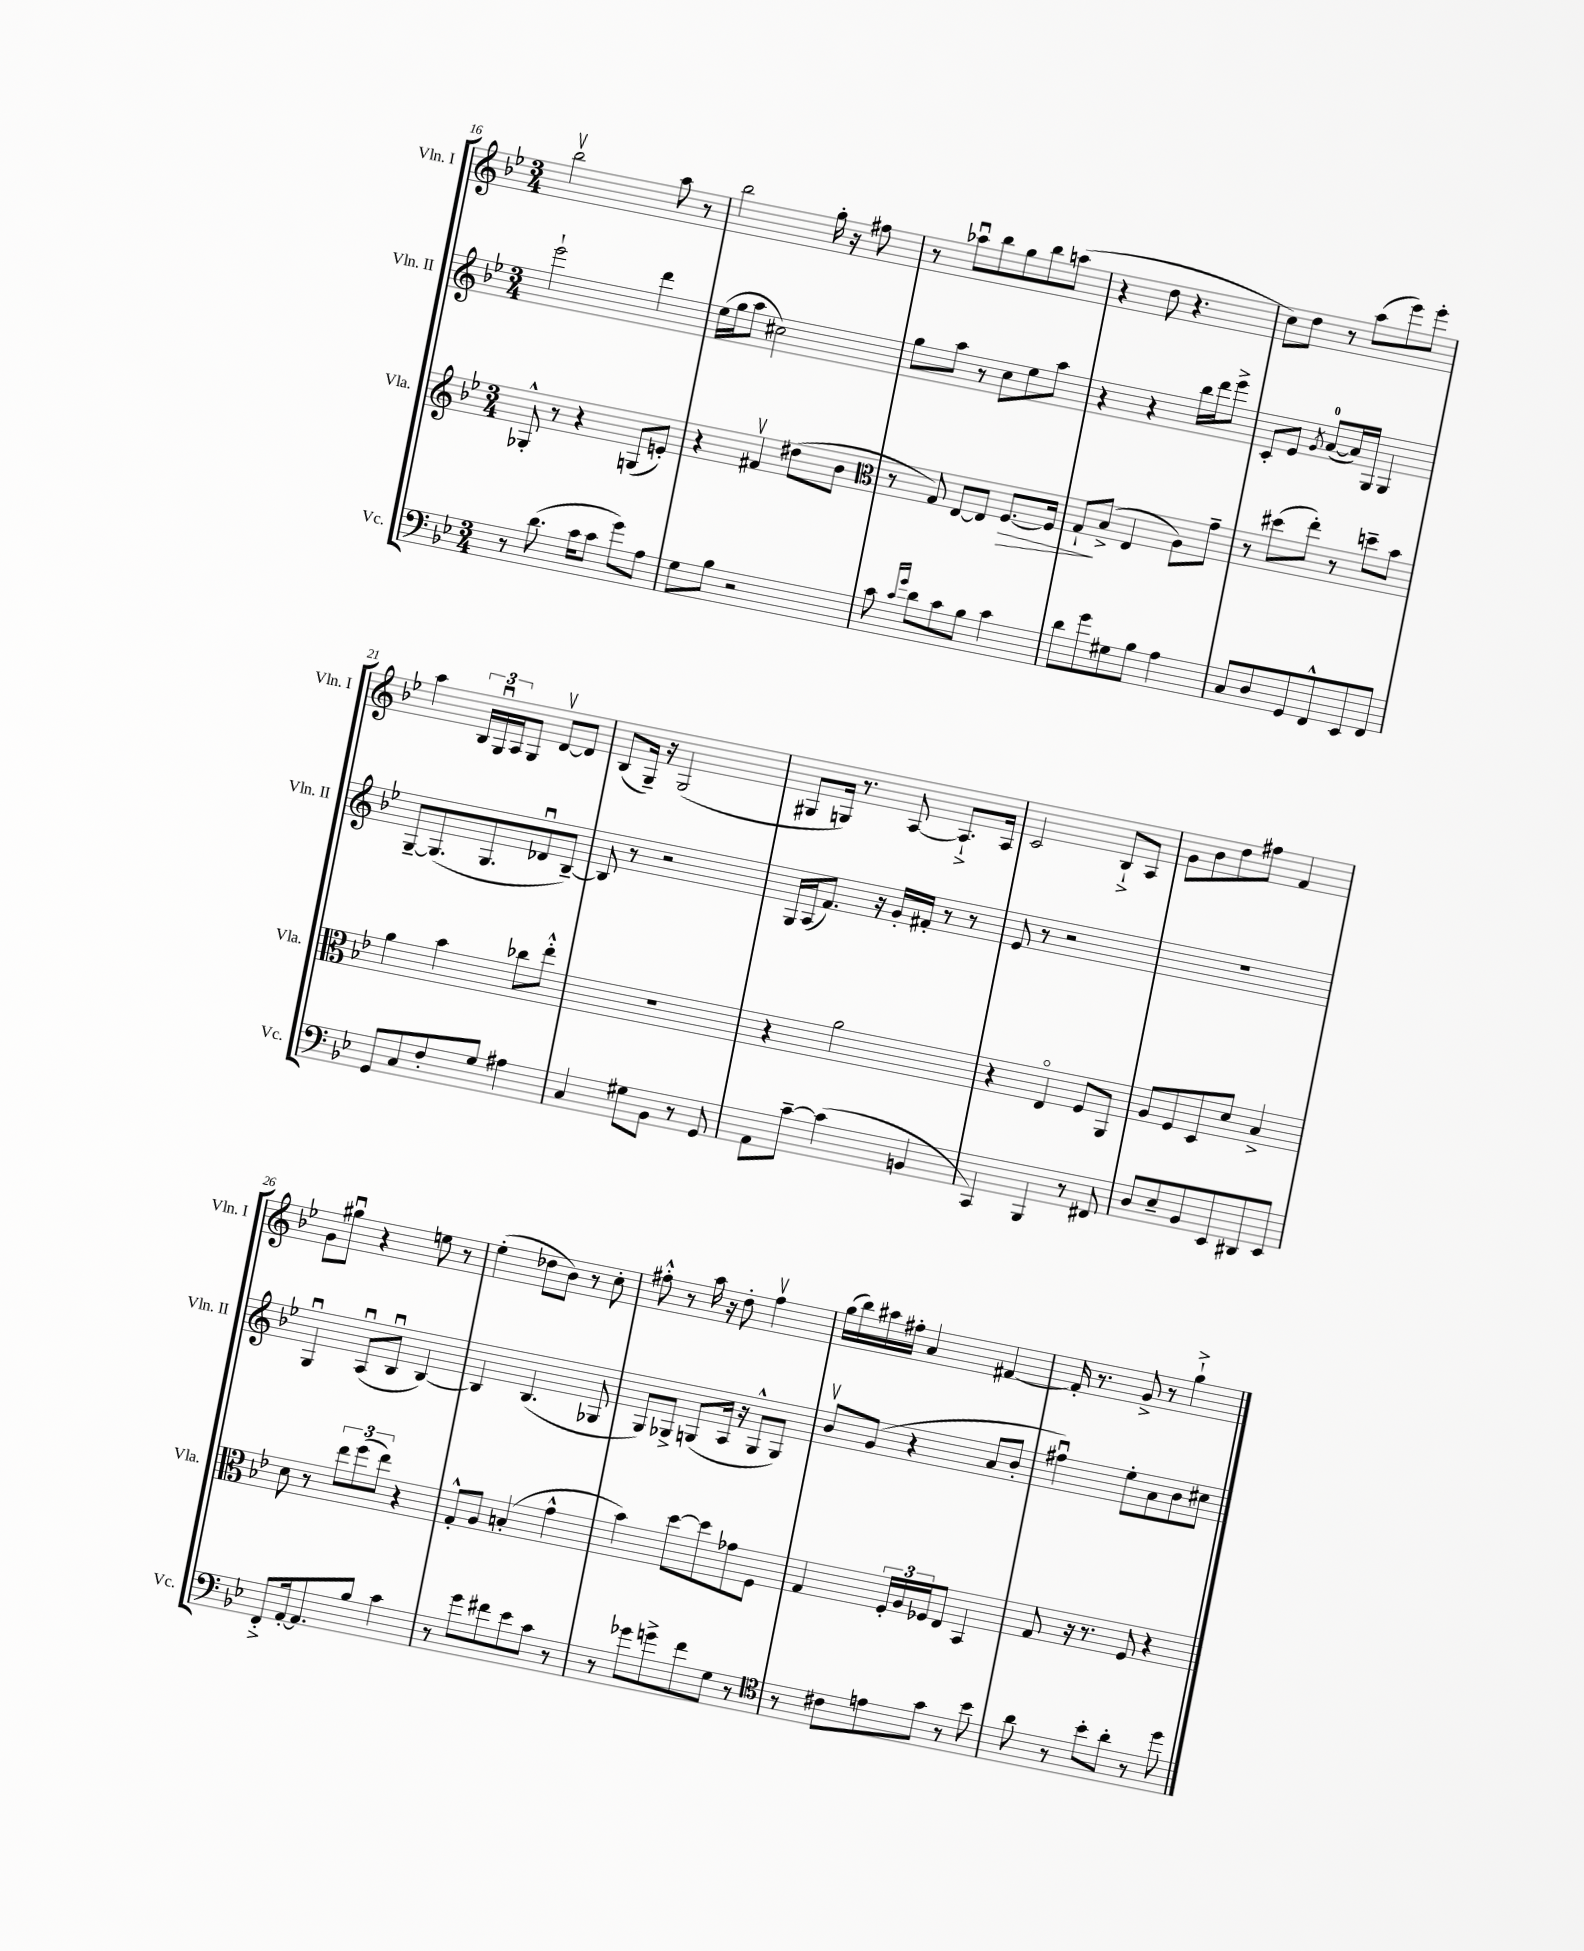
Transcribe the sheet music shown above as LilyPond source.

<<
\new StaffGroup <<
\new Staff = "s0" \with { instrumentName = "Vln. I" shortInstrumentName = "Vln. I" } {
    \clef treble \key bes \major \numericTimeSignature \time 3/4
    bes''2\upbow a''8 r8 |
    bes''2 g''16-. r16 fis''8 |
    r8 aes''8\downbow bes''8 g''8 bes''8 a''8( |
    r4 d''8 r4. |
    c''8) d''8 r8 a''8( ees'''8) ees'''8-. |
    a''4 \tuplet 3/2 { bes16 g16\downbow a16 } g8 d'8~\upbow d'8 |
    bes8( g16--) r16 g2( |
    gis8 g16) r8. a8~ a8.-!-> a16 |
    c'2 bes8-!-> a8 |
    g'8 bes'8 d''8 fis''8 f'4 |
    g'8 gis''8\downbow r4 e''8 r8 |
    ees''4-.( des''8 bes'8) r8 c''8-. |
    fis''8-.-^ r8 a''16 r16 d''8-. fis''4\upbow |
    g''16( bes''16) ais''16 fis''16-. a'4 fis'4~ |
    fis'16-. r8. g'8-> r8 g''4-!-> \bar "|." |
}
\new Staff = "s1" \with { instrumentName = "Vln. II" shortInstrumentName = "Vln. II" } {
    \clef treble \key bes \major \numericTimeSignature \time 3/4
    ees'''2-! d'''4 |
    ees''16( g''16 a''8 cis''2) |
    g''8 a''8 r8 c''8 ees''8 a''8 |
    r4 r4 bes''16 d'''16 ees'''8-> |
    c'8-. ees'8 \acciaccatura { g'8 } a'8-0~( a'16) g16 g4 |
    g8~-- g8.( g8. des'8\downbow bes8~--) |
    bes8 r8 r2 |
    g16 a16( f'8.) r16 g'16-. fis'16-. r8 r8 |
    ees'8 r8 r2 |
    R2. |
    g4\downbow a8\downbow( bes8\downbow bes4~) |
    bes4 bes4.( ges8 |
    g8) ges8-> g8( a16 r16 g8-^ g8) |
    bes'8\upbow g'8( r4 a'8 bes'8-. |
    fis''4\downbow) ees''8-. a'8 bes'8 cis''8 \bar "|." |
}
\new Staff = "s2" \with { instrumentName = "Vla." shortInstrumentName = "Vla." } {
    \clef treble \key bes \major \numericTimeSignature \time 3/4
    ges8-.-^ r8 r4 g8( e'8-.) |
    r4 fis'4\upbow dis''8( bes'8 |
    \clef alto r8 g8) ees8~ ees8 f8.~\> f16 |
    g8-!\! bes8->( ees4 a8) g'8-- |
    r8 dis''8( ees''8-.) r8 d''8-- bes'8 |
    a'4 bes'4 ces''8 ees''8-.-^ |
    R2. |
    r4 a'2 |
    r4 ees4\flageolet f8 a,8 |
    a8 f8 d8 d'8 bes4-> |
    d'8 r8 \tuplet 3/2 { ees''8 f''8( ees''8) } r4 |
    g8-.-^ a8 b4-.( g'4-^ |
    bes'4) d''8~ d''8 ges'8 f8 |
    g4 \tuplet 3/2 { f16-. a16 fes16 } ees8 bes,4 |
    g8 r16 r8. f8 r4 \bar "|." |
}
\new Staff = "s3" \with { instrumentName = "Vc." shortInstrumentName = "Vc." } {
    \clef bass \key bes \major \numericTimeSignature \time 3/4
    r8 d'8.( c'16 c'8 g'8) a8 |
    g8 bes8 r2 |
    c'8 \grace { c'16 g'16 } d'8 c'8 bes8 c'4 |
    d'8 g'8 gis8 bes8 a4 |
    c8 d8 g,8 f,8-^ ees,8 f,8 |
    g,8 c8 f8-. g8 ais4 |
    c4 gis8 bes,8 r8 g,8 |
    a,8 c'8~-- c'4( b,4 |
    c,4) bes,,4 r8 fis,8 |
    d8 ees8-- bes,8 ees,8 dis,8 ees,8 |
    f,8-.-> a,16~-. a,8. bes8 c'4 |
    r8 g'8 fis'8 ees'8 c'8 r8 |
    r8 ges'8 g'8-> f'8 g8 r8 |
    \clef tenor r8 cis'8 e'8 g'8 r8 bes'8 |
    a'8 r8 bes'8-. a'8-. r8 d''8 \bar "|." |
}
>>
>>
\layout { \context { \Score currentBarNumber = #16 } }
